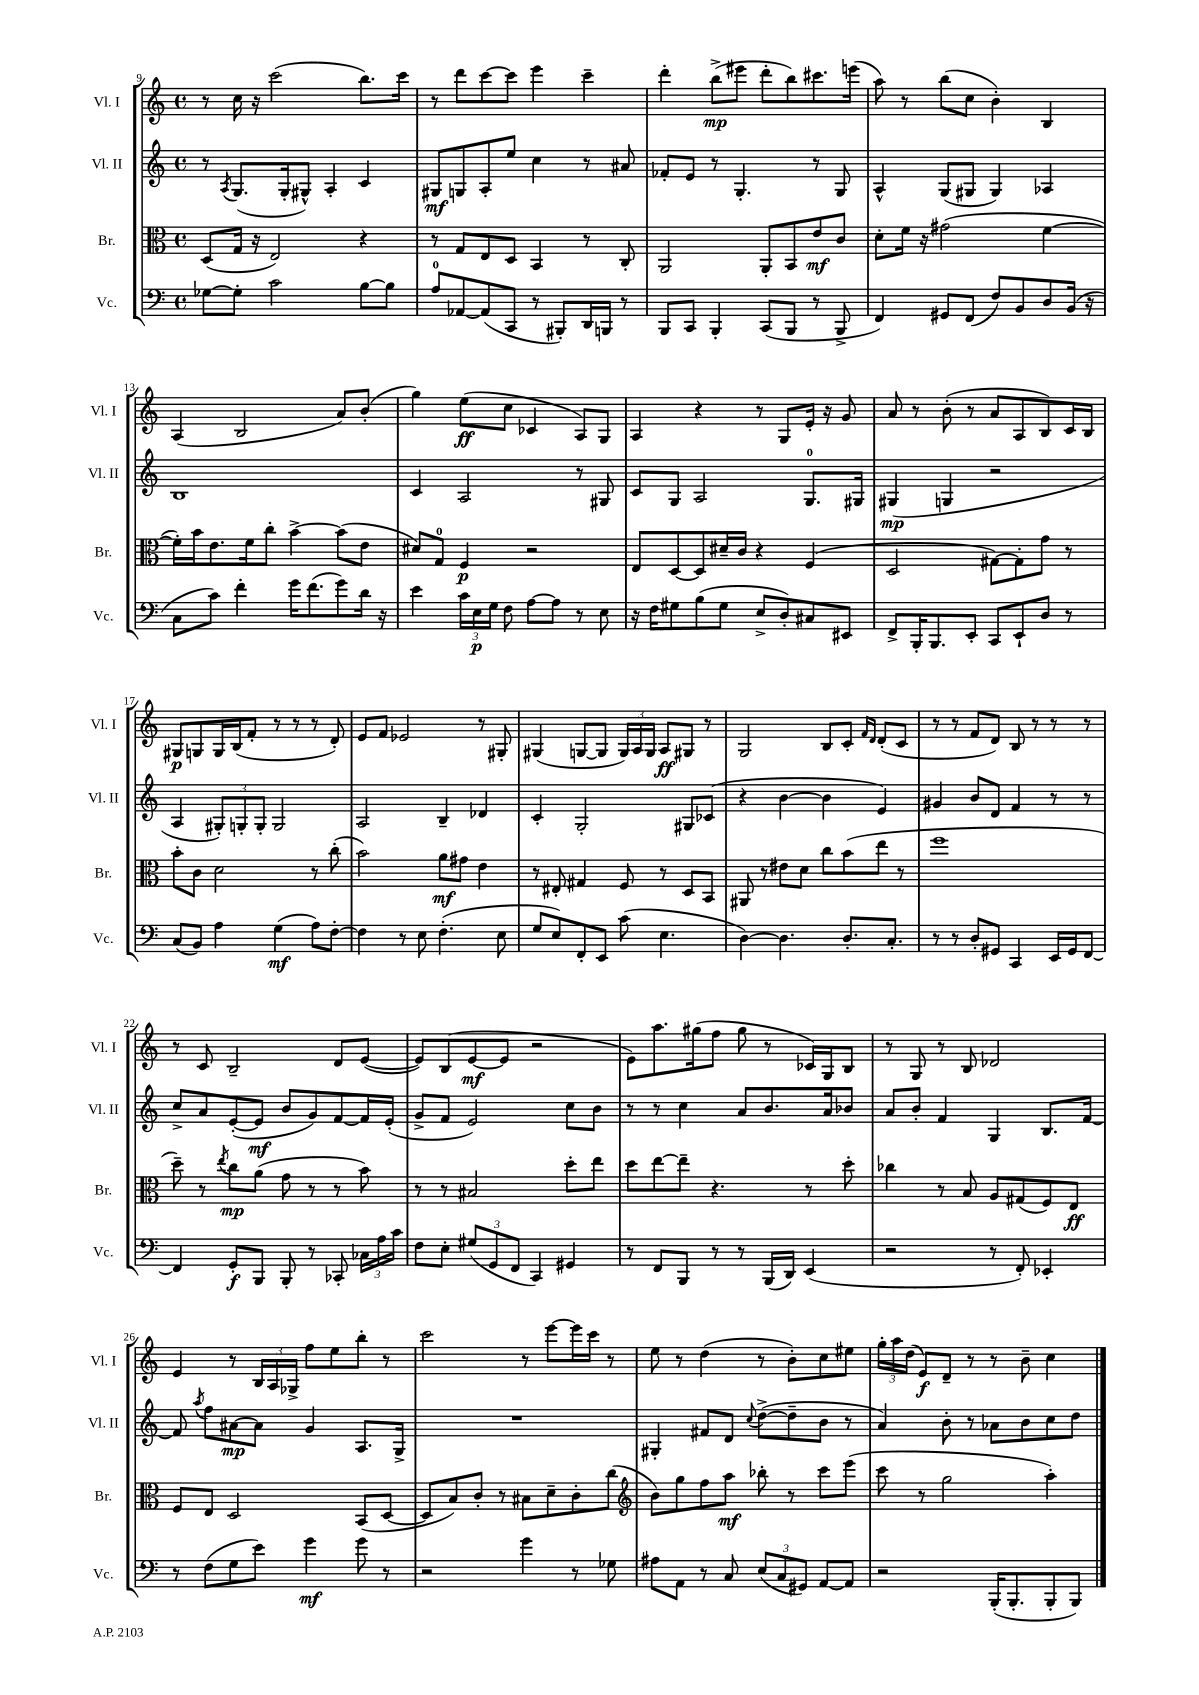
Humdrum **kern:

**kern	**dynam	**kern	**dynam	**kern	**dynam	**kern	**dynam
*part4	*part4	*part3	*part3	*part2	*part2	*part1	*part1
*staff4	*staff4	*staff3	*staff3	*staff2	*staff2	*staff1	*staff1
*I"Vc.	*	*I"Br.	*	*I"Vl. II	*	*I"Vl. I	*
*I'Vc.	*	*I'Br.	*	*I'Vl. II	*	*I'Vl. I	*
*clefF4	*	*clefC3	*	*clefG2	*	*clefG2	*
*k[]	*	*k[]	*	*k[]	*	*k[]	*
*M4/4	*	*M4/4	*	*M4/4	*	*M4/4	*
*met(c)	*	*met(c)	*	*met(c)	*	*met(c)	*
=9	=9	=9	=9	=9	=9	=9	=9
[8G-X\L	.	(8D/L	.	8r	.	8r	.
.	.	.	.	8qA/	.	.	.
8G-'\J]	.	16G/Jk	.	(8.G/L	.	16cc\	.
.	.	16r	.	.	.	16r	.
2c\	.	2E/)	.	.	.	(2ccc\	.
.	.	.	.	16G'/k	.	.	.
.	.	.	.	8G#X^^/J)	.	.	.
.	.	.	.	4A'/	.	.	.
[8B\L	.	4r	.	4c/	.	8.bb\L)	.
8B\J]	.	.	.	.	.	.	.
.	.	.	.	.	.	16ccc\Jk	.
=10	=10	=10	=10	=10	=10	=10	=10
8A/L	.	8r	.	8G#X/L	mf	8r	.
[8AA-X/	.	8G/L	.	8Gn/	.	8ddd\L	.
(8AA-/]	.	8E/	.	8A'/	.	[8ccc\	.
8CC/J	.	8D/J	.	8ee/J	.	8ccc\J]	.
8r	.	4BB/	.	4cc\	.	4eee\	.
8BBB#X'/L)	.	.	.	.	.	.	.
16DD/L	.	8r	.	8r	.	4ccc~\	.
16BBBn/JJ	.	.	.	.	.	.	.
8r	.	8C'/	.	8a#X/	.	.	.
=11	=11	=11	=11	=11	=11	=11	=11
8BBB/L	.	2AA/	.	8f-X'/L	.	4ddd'\	.
8CC/J	.	.	.	8e/J	.	.	.
4BBB'/	.	.	.	8r	.	(8bb^\L	mp
.	.	.	.	4.G'/	.	8eee#X\J	.
(8CC/L	.	8AA'/L	.	.	.	8ddd'\L	.
8BBB/J	.	8BB/	.	.	.	8bb\)	.
8r	.	8e/	mf	8r	.	8.ccc#X\	.
8BBB^/	.	8c/J	.	8G/	.	.	.
.	.	.	.	.	.	(16eeen\Jk	.
=12	=12	=12	=12	=12	=12	=12	=12
4FF/)	.	8d'\L	.	4A^^/	.	8aa\)	.
.	.	16f\Jk	.	.	.	8r	.
.	.	16r	.	.	.	.	.
8GG#X/L	.	(2g#X\	.	(8G/L	.	(8bb\L	.
(8FF/J	.	.	.	8G#X/J	.	8cc\J	.
8F/L)	.	.	.	4G#/)	.	4b'\)	.
8BB/	.	.	.	.	.	.	.
8D/	.	[4f\	.	4A-X/	.	4B/	.
(16BB/Jk	.	.	.	.	.	.	.
16r	.	.	.	.	.	.	.
!!LO:LB:g=z
=13	=13	=13	=13	=13	=13	=13	=13
8C\L	.	16f'\LL])	.	1B	.	(4A/	.
.	.	16b\J	.	.	.	.	.
8c\J)	.	8.e\	.	.	.	.	.
4f'\	.	.	.	.	.	2B/	.
.	.	16f\k	.	.	.	.	.
.	.	8cc'\J	.	.	.	.	.
16g\KL	.	[4b^\	.	.	.	.	.
(8.f\	.	.	.	.	.	.	.
8g\)	.	(8b\L]	.	.	.	8a/L)	.
16d\Jk	.	8e\J	.	.	.	(8b'/J	.
16r	.	.	.	.	.	.	.
=14	=14	=14	=14	=14	=14	=14	=14
4e\	.	8d#X/L)	.	4c/	.	4gg\)	.
.	.	8G/J	.	.	.	.	.
24c\LL	.	4F/	p	2A/	.	(8ee\L	ff
24E\	p	.	.	.	.	.	.
24G\JJ	.	.	.	.	.	.	.
8F\	.	.	.	.	.	8cc\J	.
[8A\L	.	2r	.	.	.	4c-X/	.
8A\J]	.	.	.	.	.	.	.
8r	.	.	.	8r	.	8A/L)	.
8E\	.	.	.	8G#X/	.	8G/J	.
=15	=15	=15	=15	=15	=15	=15	=15
16r	.	8E/L	.	8c/L	.	4A/	.
16F\KL	.	.	.	.	.	.	.
8G#X\	.	[8D/	.	8G/J	.	.	.
(8B\	.	8D/]	.	2A/	.	4r	.
8G#\J	.	16d#X~/L	.	.	.	.	.
.	.	16c/JJ	.	.	.	.	.
8E^/L	.	4r	.	.	.	8r	.
8D'/)	.	.	.	.	.	8G/L	.
8C#X/	.	(4F/	.	8.G/L	.	16e'/Jk	.
.	.	.	.	.	.	16r	.
8EE#X/J	.	.	.	.	.	8g/	.
.	.	.	.	16G#X/Jk	.	.	.
=16	=16	=16	=16	=16	=16	=16	=16
8FF^/L	.	2D/	.	(4G#X/	mp	8a/	.
16BBB'/K	.	.	.	.	.	8r	.
8.BBB/	.	.	.	.	.	.	.
.	.	.	.	4Gn/	.	(8b'\	.
8EE'/J	.	.	.	.	.	8r	.
8CC/L	.	[8G#X\L)	.	2r	.	8a/L	.
8EE`/	.	8G#'\]	.	.	.	8A/	.
8D/J	.	8g\J	.	.	.	8B/)	.
8r	.	8r	.	.	.	16c/L	.
.	.	.	.	.	.	16B/JJ	.
!!LO:LB:g=z
=17	=17	=17	=17	=17	=17	=17	=17
(8C/L	.	8b'\L	.	4A/	.	8G#X/L	p
8BB/J)	.	8c\J	.	.	.	8Gn/	.
4A\	.	2d\	.	12G#X'/L)	.	16G/L	.
.	.	.	.	.	.	(16B/J	.
.	.	.	.	12Gn'/	.	.	.
.	.	.	.	.	.	8f'/J	.
.	.	.	.	12G'/J	.	.	.
(4G\	mf	.	.	2G/	.	8r	.
.	.	.	.	.	.	8r	.
8A\L)	.	8r	.	.	.	8r	.
[8F'\J	.	(8cc'\	.	.	.	8d'/)	.
=18	=18	=18	=18	=18	=18	=18	=18
4F\]	.	2b\)	.	2A/	.	8e/L	.
.	.	.	.	.	.	8f/J	.
8r	.	.	.	.	.	2e-X/	.
8E\	.	.	.	.	.	.	.
(4.F'\	.	8a\L	mf	4B~/	.	.	.
.	.	8g#X\J	.	.	.	.	.
.	.	4e\	.	4d-X/	.	8r	.
8E\	.	.	.	.	.	8G#X'/	.
=19	=19	=19	=19	=19	=19	=19	=19
8G/L	.	8r	.	4c'/	.	(4G#X/	.
8E/)	.	8E#X'/	.	.	.	.	.
8FF'/	.	4G#X/	.	2G'/	.	[8Gn/L	.
8EE/J	.	.	.	.	.	8G/J]	.
(8c\	.	8F/	.	.	.	24G/LL)	.
.	.	.	.	.	.	24A/	.
.	.	.	.	.	.	24G/JJ	.
4.E\	.	8r	.	.	.	8A/L	ff
.	.	8D/L	.	8G#X/L	.	8G#X/J	.
.	.	8BB/J	.	(8c-X/J	.	8r	.
=20	=20	=20	=20	=20	=20	=20	=20
[4D\)	.	8AA#X/	.	4r	.	2G/	.
.	.	8r	.	.	.	.	.
4.D\]	.	8e#X\L	.	[4b\	.	.	.
.	.	8d\J	.	.	.	.	.
.	.	8cc\L	.	4b\]	.	8B/L	.
8.D'/L	.	(8b\	.	.	.	8c'/J	.
.	.	.	.	.	.	16qqf/LL	.
.	.	.	.	.	.	16qqd/JJ	.
.	.	8ee\J	.	4e/)	.	(8d'/L	.
8.C'/J	.	.	.	.	.	.	.
.	.	8r	.	.	.	8c/J	.
=21	=21	=21	=21	=21	=21	=21	=21
8r	.	1ff	.	4g#X/	.	8r	.
8r	.	.	.	.	.	8r	.
8D'/L	.	.	.	8b/L	.	8f/L	.
8GG#X/J	.	.	.	8d/J	.	8d/J)	.
4CC/	.	.	.	4f/	.	8B/	.
.	.	.	.	.	.	8r	.
16EE/LL	.	.	.	8r	.	8r	.
16GG#/J	.	.	.	.	.	.	.
[8FF/J	.	.	.	8r	.	8r	.
!!LO:LB:g=z
=22	=22	=22	=22	=22	=22	=22	=22
4FF/]	.	8dd~\)	.	8cc^/L	.	8r	.
.	.	8r	.	8a/	.	8c/	.
.	.	8qee/	.	.	.	.	.
8GG'/L	f	8cc\L	mp	([8e'/	.	2B~/	.
8BBB/J	.	(8a\J	.	8e/J]	mf	.	.
8BBB'/	.	8g\	.	8b/L	.	.	.
8r	.	8r	.	8g/)	.	.	.
8CC-X'/	.	8r	.	[8f/	.	8d/L	.
24C-X\LL	.	8b\)	.	16f/L]	.	([8e/J	.
24A\	.	.	.	.	.	.	.
.	.	.	.	(16e'/JJ	.	.	.
24c\JJ	.	.	.	.	.	.	.
=23	=23	=23	=23	=23	=23	=23	=23
8F\L	.	8r	.	8g^/L	.	8e/L])	.
8E'\J	.	8r	.	8f/J	.	(8B/	.
(12G#X/L	.	2B#X/	.	2e/)	.	[8e/	mf
12GG/	.	.	.	.	.	.	.
.	.	.	.	.	.	8e/J]	.
12FF/J	.	.	.	.	.	.	.
4CC/)	.	.	.	.	.	2r	.
4GG#X/	.	8dd'\L	.	8cc\L	.	.	.
.	.	8ee\J	.	8b\J	.	.	.
=24	=24	=24	=24	=24	=24	=24	=24
8r	.	8dd\L	.	8r	.	8e\L)	.
8FF/L	.	[8ee\	.	8r	.	8.aa\	.
8BBB/J	.	8ee~\J]	.	4cc\	.	.	.
.	.	.	.	.	.	(16gg#X\k	.
8r	.	4.r	.	.	.	8ff\J	.
8r	.	.	.	8a/L	.	8gg#\	.
(16BBB/LL	.	.	.	8.b/	.	8r	.
16DD/JJ)	.	.	.	.	.	.	.
(4EE/	.	8r	.	.	.	16c-X/LL)	.
.	.	.	.	16a/k	.	16G/J	.
.	.	8dd'\	.	8b-X/J	.	8B/J	.
=25	=25	=25	=25	=25	=25	=25	=25
2r	.	4cc-X\	.	8a/L	.	8r	.
.	.	.	.	8b'/J	.	8G/	.
.	.	8r	.	4f/	.	8r	.
.	.	8B/	.	.	.	8B/	.
8r	.	8A/L	.	4G/	.	2d-X/	.
8FF'/)	.	(8G#X/	.	.	.	.	.
4EE-X'/	.	8F/)	.	8.B/L	.	.	.
.	.	8E/J	ff	.	.	.	.
.	.	.	.	[16f/Jk	.	.	.
!!LO:LB:g=z
=26	=26	=26	=26	=26	=26	=26	=26
8r	.	8F/L	.	8f/]	.	4e/	.
.	.	.	.	8qaa/	.	.	.
(8F\L	.	8E/J	.	8ff\L	.	.	.
8G\	.	2D/	.	[8a#X\	mp	8r	.
8e\J)	.	.	.	8a#\J]	.	24B/LL	.
.	.	.	.	.	.	24A/	.
.	.	.	.	.	.	24G-X^/JJ	.
4g\	mf	.	.	4g/	.	8ff\L	.
.	.	.	.	.	.	8ee\	.
8g\	.	(8BB/L	.	8.A/L	.	8bb'\J	.
8r	.	[8D/J	.	.	.	8r	.
.	.	.	.	16G^/Jk	.	.	.
=27	=27	=27	=27	=27	=27	=27	=27
2r	.	8D/L]	.	1r	.	2ccc\	.
.	.	8B/)	.	.	.	.	.
.	.	8c'/J	.	.	.	.	.
.	.	8r	.	.	.	.	.
4g\	.	8B#X\L	.	.	.	8r	.
.	.	8d~\	.	.	.	[8eee\L	.
8r	.	8c'\	.	.	.	16eee\L]	.
.	.	.	.	.	.	16ccc\JJ	.
8G-X\	.	(8cc\J	.	.	.	8r	.
=28	=28	=28	=28	=28	=28	=28	=28
*	*	*clefG2	*	*	*	*	*
8A#X\L	.	8b\L)	.	4G#X'/	.	8ee\	.
8AA\J	.	8gg\	.	.	.	8r	.
8r	.	8ff\	.	8f#X/L	.	(4dd\	.
8C/	.	8aa\J	mf	8d/J	.	.	.
.	.	.	.	8qqcc/	.	.	.
(12E/L	.	8bb-X'\	.	([8dd^\L	.	8r	.
12C/	.	.	.	.	.	.	.
.	.	8r	.	8dd~\]	.	8b'\L)	.
12GG#X/J)	.	.	.	.	.	.	.
[8AA/L	.	8ccc\L	.	8b\J	.	8cc\	.
8AA/J]	.	(8eee\J	.	8r	.	8ee#X\J	.
=29	=29	=29	=29	=29	=29	=29	=29
2r	.	8ccc\	.	4a/)	.	24gg'\LL	.
.	.	.	.	.	.	24aa\	.
.	.	.	.	.	.	(24dd\JJ	.
.	.	8r	.	.	.	8e/L)	f
.	.	2gg\	.	8b'\	.	8d~/J	.
.	.	.	.	8r	.	8r	.
(16BBB'/KL	.	.	.	8a-X\L	.	8r	.
8.BBB'/	.	.	.	.	.	.	.
.	.	.	.	8b\	.	8b~\	.
8BBB'/	.	4aa'\)	.	8cc\	.	4cc\	.
8BBB/J)	.	.	.	8dd\J	.	.	.
==	==	==	==	==	==	==	==
*-	*-	*-	*-	*-	*-	*-	*-
